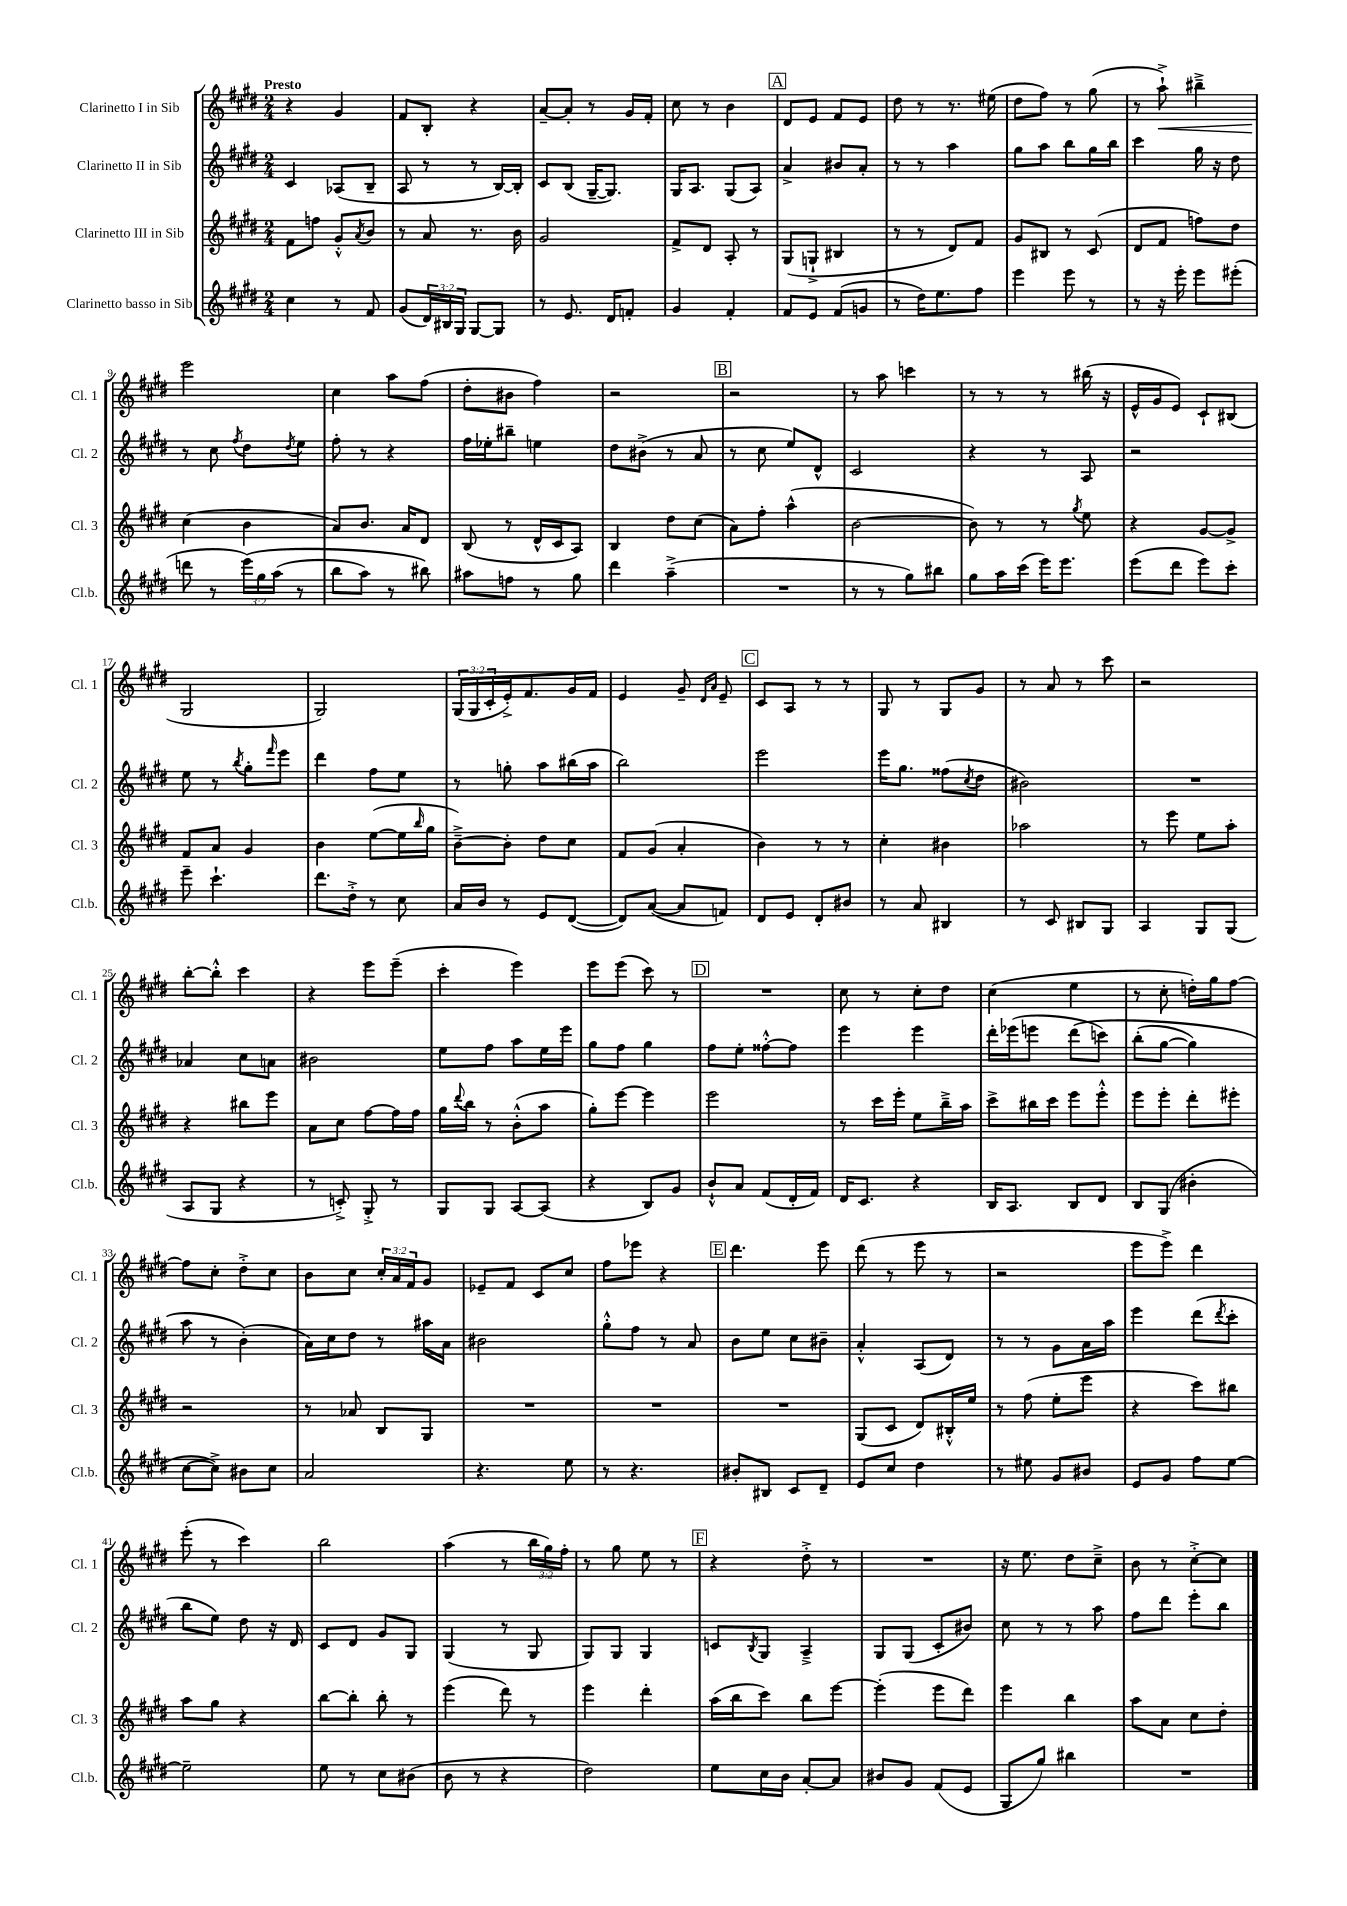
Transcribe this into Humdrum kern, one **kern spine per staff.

**kern	**kern	**kern	**kern
*staff4	*staff3	*staff2	*staff1
*clefG2	*clefG2	*clefG2	*clefG2
*k[f#c#g#d#]	*k[f#c#g#d#]	*k[f#c#g#d#]	*k[f#c#g#d#]
*M2/4	*M2/4	*M2/4	*M2/4
4cc#	8f#	4c#	4r
.	8ff	.	.
8r	8g#'^^	(8A-	4g#
.	8qa	.	.
8f#	8b	8B~	.
=	=	=	=
(8g#	8r	8A	8f#
24d#)	8a	8r	8B'
24B#	.	.	.
24G#	.	.	.
[8G#	8.r	8r	4r
8G#]	.	[16B)	.
.	16b	16B']	.
=	=	=	=
8r	2g#	8c#	[8a~
8.e	.	(8B	8a']
.	.	[16G#~	8r
16d#	.	8.G#])	.
8f'	.	.	16g#
.	.	.	16f#'
=	=	=	=
4g#	8f#^	16G#	8cc#
.	.	8.A	.
.	8d#	.	8r
4f#'	8A'	(8G#	4b
.	8r	8A)	.
=	=	=	=
8f#	(8G#	4a^	8d#
8e	8G`^	.	8e
(8f#	4B#	8b#	8f#
8g	.	8a'	8e
=	=	=	=
8r	8r	8r	8dd#
16dd#)	8r	8r	8r
8.ee	.	.	.
.	8d#)	4aa	8.r
8ff#	8f#	.	.
.	.	.	(16ee#
=	=	=	=
4eee	8g#	8gg#	8dd#
.	8B#	8aa	8ff#)
8eee	8r	8bb	8r
8r	(8c#	16gg#	(8gg#
.	.	16bb	.
=	=	=	=
8r	8d#	4ccc#	8r
16r	8f#	.	8aa`^)
16eee'	.	.	.
8eee	8ff)	16gg#	4bb#~^
.	.	16r	.
(8eee#'	8dd#	8dd#	.
=	=	=	=
8ddd	(4cc#	8r	2eee
8r	.	8cc#	.
.	.	8qff#	.
&(24eee)	4b	8dd#	.
24gg#	.	.	.
(24aa	.	.	.
.	.	8qdd#	.
8r	.	8ee	.
=	=	=	=
8bb	8a)	8ff#'	4cc#
8aa)	8.b	8r	.
8r	.	4r	8aa
.	16a	.	.
8bb#&)	8d#	.	(8ff#
=	=	=	=
8aa#	(8B	16ff#	8dd#'
.	.	16ee-'	.
8ff	8r	8bb#~	8b#
8r	16d#^^	4ee	4ff#)
.	16c#	.	.
8gg#	8A)	.	.
=	=	=	=
4ddd#	4B	8dd#	2r
.	.	(8b#^	.
(4aa~^	8dd#	8r	.
.	(8cc#	8a	.
=	=	=	=
2r	8a)	8r	2r
.	8ff#'	8cc#	.
.	(4aa^^	8ee)	.
.	.	8d#^^	.
=	=	=	=
8r	[2b	2c#	8r
8r	.	.	8aa
8gg#)	.	.	4ccc
8bb#	.	.	.
=	=	=	=
8gg#	8b])	4r	8r
16aa	8r	.	8r
(16ccc#	.	.	.
16eee)	8r	8r	8r
8.eee	.	.	.
.	8qgg#	.	.
.	8ee	8A	(16bb#
.	.	.	16r
=	=	=	=
(8eee	4r	2r	16e^^
.	.	.	16g#
8ddd#	.	.	8e)
8eee)	[8g#	.	8c#`
8ccc#'	8g#^]	.	(8B#
=	=	=	=
8eee~	8f#	8ee	2G#
4.ccc#`	8a	8r	.
.	.	8qbb	.
.	4g#	8gg#'	.
.	.	16qqfff#	.
.	.	8eee	.
=	=	=	=
8.ddd#	4b	4ddd#	2G#)
16dd#'^	.	.	.
8r	([8ee	8ff#	.
8cc#	16ee]	8ee	.
.	16qqbb	.	.
.	16gg#	.	.
=	=	=	=
16a	[8b~^)	8r	(24G#
.	.	.	24G#
16b	.	.	.
.	.	.	24c#'
8r	8b']	8gg'	16e'^)
.	.	.	8.f#
8e	8dd#	8aa	.
([8d#	8cc#	(16bb#	16g#
.	.	16aa	16f#
=	=	=	=
8d#])	8f#	2bb)	4e
([8a	(8g#	.	.
8a]	4a'	.	8g#~
.	.	.	16qqd#
.	.	.	16qqa
8f)	.	.	8e~
=	=	=	=
8d#	4b)	2eee	8c#
8e	.	.	8A
8d#'	8r	.	8r
8b#	8r	.	8r
=	=	=	=
8r	4cc#'	16eee	8G#
.	.	8.gg#	.
8a	.	.	8r
4B#	4b#	(8ff##	8G#
.	.	8qcc#	.
.	.	8dd#	8g#
=	=	=	=
8r	2aa-	2b#)	8r
8c#	.	.	8a
8B#	.	.	8r
8G#	.	.	8ccc#
=	=	=	=
4A	8r	2r	2r
.	8eee	.	.
8G#	8ee	.	.
(8G#	8aa'	.	.
=	=	=	=
8A	4r	4a-	[8bb'
8G#	.	.	8bb'^^]
4r	8bb#	8cc#	4ccc#
.	8eee	8a	.
=	=	=	=
8r	8a	2b#	4r
8c'^)	8cc#	.	.
8G#'^	[8ff#	.	8eee
8r	16ff#]	.	(8eee~
.	16ff#	.	.
=	=	=	=
8G#	16gg#	8ee	4ccc#'
.	8qqddd#	.	.
.	16bb	.	.
8G#	8r	8ff#	.
[8A	(8b'^^	8aa	4eee)
(8A]	8aa	16ee	.
.	.	16eee	.
=	=	=	=
4r	8gg#')	8gg#	8eee
.	[8eee	8ff#	(8eee
8B)	4eee]	4gg#	8ccc#)
8g#	.	.	8r
=	=	=	=
8b`^^	2eee	8ff#	2r
8a	.	8ee'	.
(8f#	.	[8ff##'^^	.
16d#'	.	8ff##]	.
16f#)	.	.	.
=	=	=	=
16d#	8r	4eee	8cc#
8.c#	.	.	.
.	16ccc#	.	8r
.	16eee'	.	.
4r	8ee	4eee	8cc#'
.	16bb~^	.	8dd#
.	16aa	.	.
=	=	=	=
16B	8ccc#^	16ddd#'	(4cc#
8.A	.	(16eee-	.
.	16bb#	8eee	.
.	16ccc#	.	.
8B	8eee	&(8ddd#	4ee
8d#	8eee'^^	8ccc)	.
=	=	=	=
8B	8eee	(8bb'	8r
(8G#	8eee'	[8gg#	8cc#'
4b#'	8ddd#'	4gg#])	16dd')
.	.	.	16gg#
.	8eee#'	.	[8ff#
=	=	=	=
[8cc#	2r	8aa	8ff#]
8cc#^])	.	8r	8cc#'
8b#	.	(4b'&)	8dd#'^
8cc#	.	.	8cc#
=	=	=	=
2a	8r	16a)	8b
.	.	16cc#	.
.	8a-	8dd#	8cc#
.	8B	8r	24cc#'
.	.	.	24a
.	.	.	24f#
.	8G#	16aa#	8g#
.	.	16a	.
=	=	=	=
4.r	2r	2b#	8e-~
.	.	.	8f#
.	.	.	8c#
8ee	.	.	8cc#
=	=	=	=
8r	2r	8gg#'^^	8ff#
4.r	.	8ff#	8eee-
.	.	8r	4r
.	.	8a	.
=	=	=	=
8b#'	2r	8b	4.ddd#
8B#	.	8ee	.
8c#	.	8cc#	.
8d#~	.	8b#~	8eee
=	=	=	=
8e	(8G#	4a'^^	(8ddd#
8cc#	8c#	.	8r
4dd#	8d#)	(8A	8eee
.	16B#'^^	8d#)	8r
.	16ee	.	.
=	=	=	=
8r	8r	8r	2r
8ee#	(8ff#	8r	.
8g#	8ee'	8g#	.
8b#	8eee	16a	.
.	.	16aa	.
=	=	=	=
8e	4r	4eee	8eee
8g#	.	.	8eee^)
8ff#	8ccc#)	(8ddd#	4ddd#
.	.	8qddd#	.
[8ee	8bb#	8ccc#'	.
=	=	=	=
2ee~]	8aa	8bb	(8eee'
.	8gg#	8ee)	8r
.	4r	8dd#	4ccc#)
.	.	16r	.
.	.	16d#	.
=	=	=	=
8ee	[8bb	8c#	2bb
8r	8bb']	8d#	.
8cc#	8bb'	8g#	.
(8b#	8r	8G#	.
=	=	=	=
8b	(4eee	(4G#	(4aa
8r	.	.	.
4r	8ddd#)	8r	8r
.	8r	8G#	24bb
.	.	.	24gg#)
.	.	.	24ff#'
=	=	=	=
2dd#)	4eee	8G#)	8r
.	.	8G#	8gg#
.	4ddd#'	4G#	8ee
.	.	.	8r
=	=	=	=
8ee	(16aa	8c	4r
.	16bb	.	.
.	.	8qB	.
16cc#	8ccc#)	8G#	.
16b	.	.	.
[8a'	8bb	4A~^	8dd#'^
8a]	[8eee	.	8r
=	=	=	=
8b#	(4eee']	8G#	2r
8g#	.	(8G#	.
(8f#	8eee	8c#'	.
8e	8ddd#)	8b#)	.
=	=	=	=
8G#	4eee	8cc#	16r
.	.	.	8.ee
8gg#)	.	8r	.
4bb#	4bb	8r	8dd#
.	.	8aa	8cc#~^
=	=	=	=
2r	8aa	8ff#	8b
.	8a	8ddd#	8r
.	8cc#	8eee'	[8cc#'^
.	8dd#'	8bb	8cc#]
==	==	==	==
*-	*-	*-	*-
